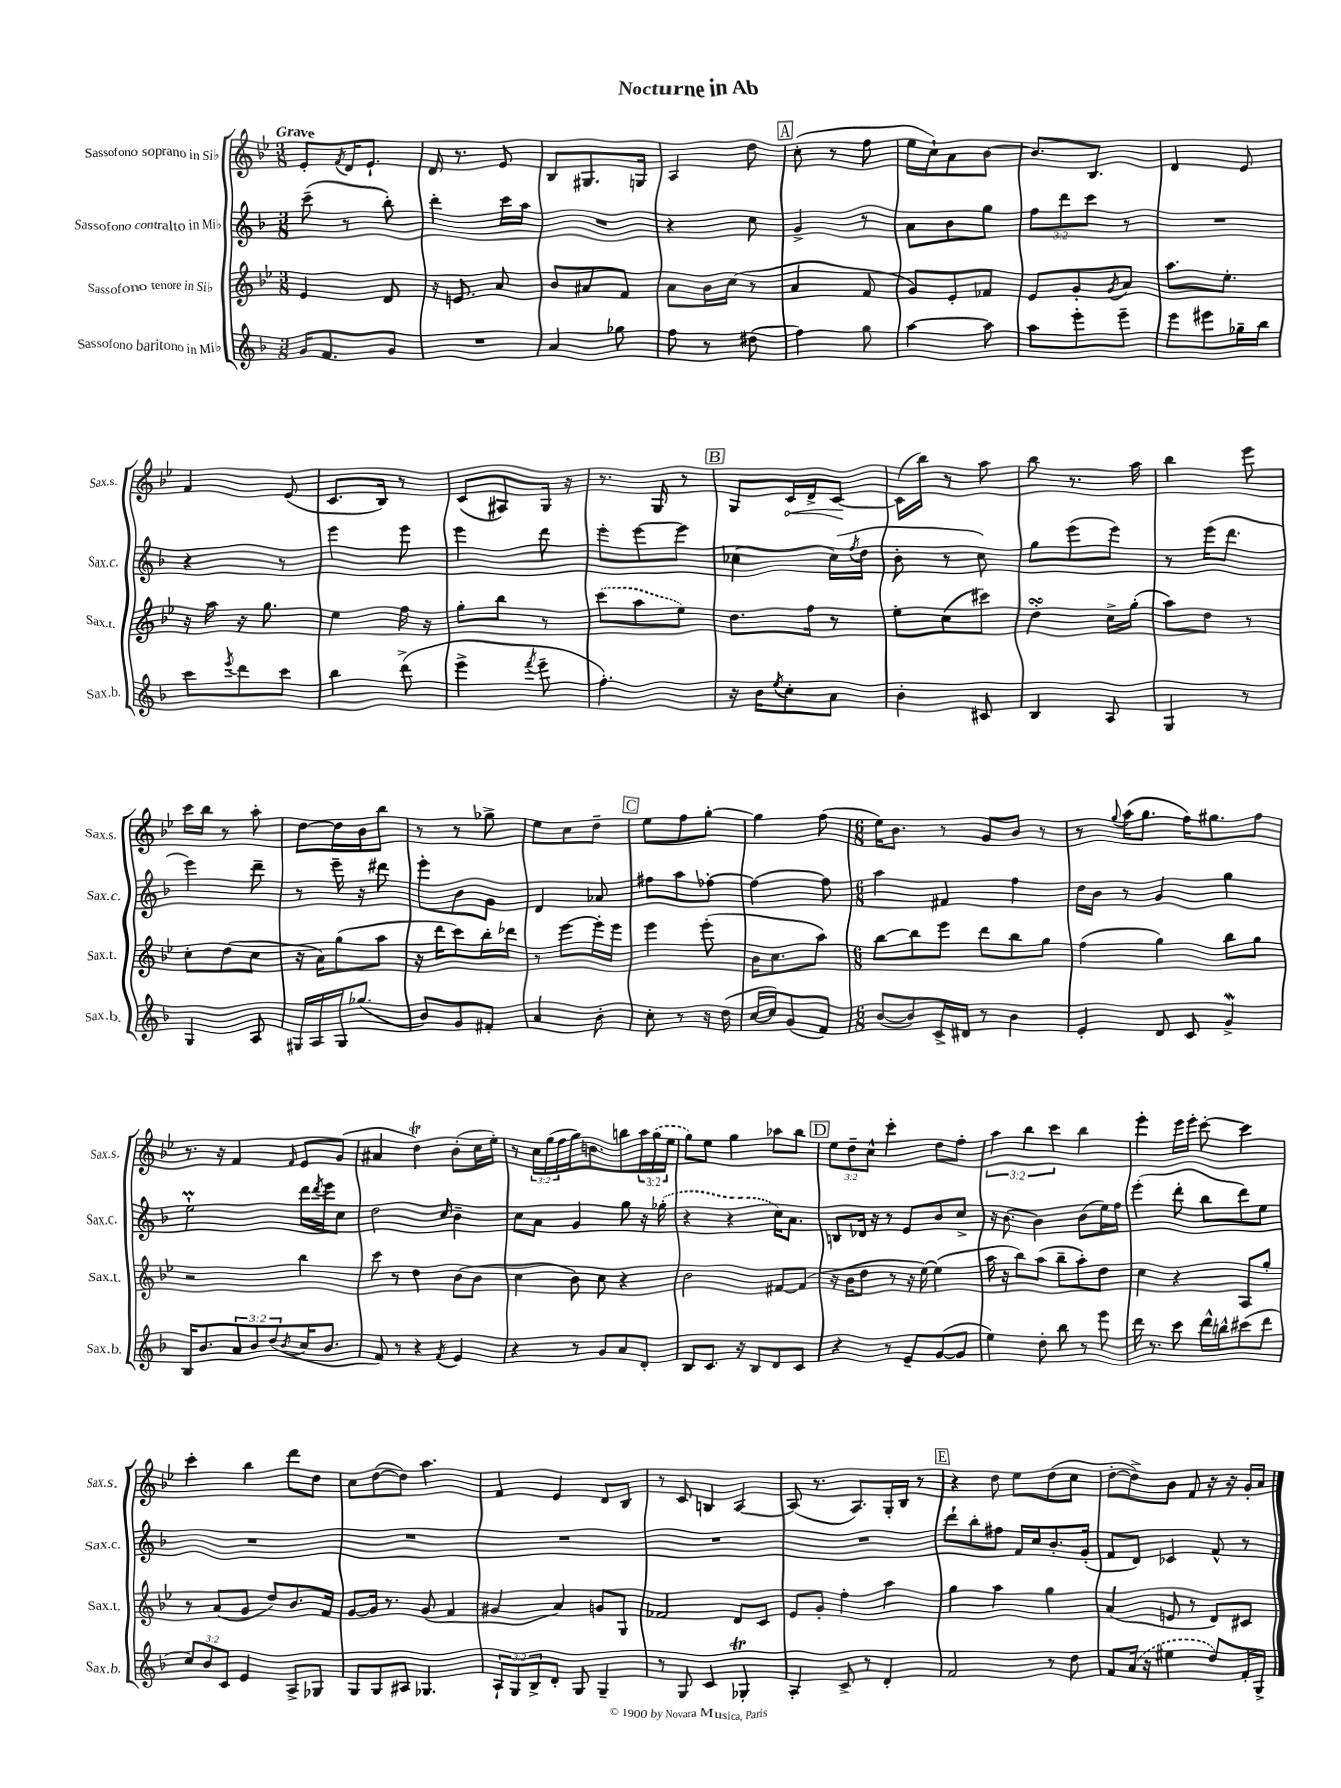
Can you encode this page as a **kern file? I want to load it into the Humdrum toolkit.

**kern	**kern	**kern	**kern
*staff4	*staff3	*staff2	*staff1
*clefG2	*clefG2	*clefG2	*clefG2
*k[b-]	*k[b-e-]	*k[b-]	*k[b-e-]
*M3/8	*M3/8	*M3/8	*M3/8
16g	4e-	(8ccc~	8e-'
8.f	.	.	.
.	.	.	8qf
.	.	8r	16d
.	.	.	8.e-`
8g	8d	8bb-')	.
=	=	=	=
4.r	16r	4ddd'	16d
.	8.e	.	8.r
.	8a	16ccc	8e-
.	.	16aa	.
=	=	=	=
4a	8b-	4.r	8B-
.	8a#	.	8.G#
8gg-	8f	.	.
.	.	.	16G
=	=	=	=
8ff	8a	4r	4A
8r	16b-	.	.
.	(16cc	.	.
(8dd#	8r	8cc	8dd
=	=	=	=
4ff)	4a	4g^	(8cc'
.	.	.	8r
8gg	8f	8r	8ff
=	=	=	=
[4aa	8g)	8a	16ee-
.	.	.	16cc`)
.	8e-'	8b-	8a
8aa]	8f-	8gg	[8b-
=	=	=	=
8aa	8e-	12ff	8.b-]
.	.	12ddd	.
8eee'	8g'	.	.
.	.	12ccc	.
.	.	.	8.B-
.	8qg	.	.
8eee~	8a	8r	.
=	=	=	=
8eee	8.aa	4.r	4d
8eee#	.	.	.
.	8.ee-'	.	.
16gg-~	.	.	8e-
16bb-	.	.	.
=	=	=	=
8ccc	16r	4r	4f
.	16aa	.	.
8qeee	.	.	.
8ddd	16r	.	.
.	8.gg	.	.
8ccc	.	8r	(8e-
=	=	=	=
4bb-	4ee-	4eee	8.c
.	.	.	16B-)
(8ddd^	16ff	8eee	8r
.	16r	.	.
=	=	=	=
4eee^	8gg'	4eee	(8c
.	8bb-	.	8A#)
8qfff	.	.	.
8eee~	8r	8ddd	16G
.	.	.	16r
=	=	=	=
4.ff')	(8ccc	8eee'	8.r
.	8aa	[8eee	.
.	.	.	16G
.	8ee-)	8eee]	8r
=	=	=	=
16r	8.dd	[4cc-	8G
16b-	.	.	.
8qee	.	.	.
8cc'	.	.	16c
.	16ff	.	16d^
8a	8r	(16cc-]	[8c
.	.	8qff	.
.	.	16dd	.
=	=	=	=
4b-'	8ee-'	8b-'	(16c]
.	.	.	16bb-)
.	(8cc	8r	8r
8c#	8ccc#)	8cc)	8aa
=	=	=	=
4B-	4dd'	8gg	8bb-
.	.	(8eee	8.r
8A	16cc^	8eee)	.
.	(16gg'	.	16aa
=	=	=	=
4G	8aa)	8r	4bb-
.	8dd	(16eee	.
.	.	8.ddd	.
8r	8r	.	8eee-
=	=	=	=
4G	8cc'	4eee)	16ccc
.	.	.	16bb-
.	(8dd	.	8r
8A	8cc	8ddd~	8aa'
=	=	=	=
16G#	16r	8r	[8dd
16A	16a)	.	.
16G#	(8gg	16eee~	16dd]
(8.gg-	.	16r	16b-
.	8aa	8ddd#	8bb-
=	=	=	=
8b-)	16r	8eee'	8r
.	16ddd	.	.
8g	8ccc)	8b-	8r
8f#'	16bb-'	8g	8gg-^
.	16ddd-	.	.
=	=	=	=
4a	8r	4d	8ee-
.	[8eee-	.	8cc
8b-'	16eee-']	8a-	8dd~
.	16eee-	.	.
=	=	=	=
8cc'	4eee-	8ff#	8ee-
8r	.	8aa	8ff
16r	(8eee-'	[8ff-'	[8gg'
(16dd	.	.	.
=	=	=	=
[16cc	16b-	4ff-_	4gg]
16cc])	8.cc	.	.
(8g	.	.	.
8f)	8aa)	8ff-]	(8ff
=	=	=	=
*M6/8	*M6/8	*M6/8	*M6/8
([8b-	[8bb-	4aa	16ee-)
.	.	.	8.b-
8b-])	8bb-]	.	.
16c^	8eee-	4f#	8r
16d#	.	.	.
8r	8ddd	.	8g
4b-	8bb-	4ff	8b-
.	8gg	.	8r
=	=	=	=
4e'	(4ff	16dd	8r
.	.	16b-	.
.	.	.	8qqgg
.	.	8r	(16aa
.	.	.	8.gg
8d	4gg)	4g	.
8c	.	.	16ff)
.	.	.	8.gg#
4g^	8bb-	4gg	.
.	8gg	.	8ff
=	=	=	=
16B-	2r	2ee`	8.r
8.b-	.	.	.
.	.	.	16r
12a	.	.	4f
12b-	.	.	.
(12dd	.	.	.
8qb-	.	.	16qqf
16cc	4bb-	16ddd	8e-
.	.	8qddd	.
8.b-	.	16eee	.
.	.	8cc	(8g
=	=	=	=
8f)	8ccc	2dd	4a#
8r	8r	.	.
4r	4dd	.	4dd)
8qf	.	16qqcc	.
4e	(8b-	4b-~	(8b-'
.	8b-	.	16cc
.	.	.	16ee-')
=	=	=	=
4r	4cc	8cc	8r
.	.	8a	24cc
.	.	.	(24gg
.	.	.	24ff
8r	8b-)	4g	16gg)
.	.	.	8.b
8g	8cc	.	.
8a	4r	8gg	8bb
8d'	.	16r	24aa
.	.	.	(24gg
.	.	(16gg-'	.
.	.	.	24ee-
=	=	=	=
8B-	2b-	4r	8gg)
8.c	.	.	8ee-
.	.	4r	4gg
16r	.	.	.
8B-	.	.	.
8d	[8f#	16cc)	8aa-
.	.	8.a	.
8c	(8f#]	.	8bb-
=	=	=	=
4r	16r	8B	12ee-
.	16b-	.	.
.	.	.	12dd~
.	8dd	16d-	.
.	.	.	12cc^^
.	.	16r	.
8r	8r	8r	4ccc'
8e~	16r	8e	.
.	[16ee-)	.	.
([8g	(4ee-]	8b-	8dd
8g]	.	8cc^	8ff'
=	=	=	=
4ee)	16aa	16r	6aa
.	16r	[8.b-	.
.	8bb-)	.	.
.	.	.	6bb-
8dd'	(8aa	4b-]	.
.	.	.	6ccc
8bb-	8bb-~	.	.
8r	8aa')	(8b-	4bb-
8eee	8dd	16ee)	.
.	.	16ff	.
=	=	=	=
16ddd	4cc	(4eee'	4eee-'
8.r	.	.	.
8ccc	4r	8ddd'	16eee-
.	.	.	16eee-'
16ddd^^	.	8bb-	[8ccc'
16bb^^	.	.	.
(8ccc#	8A	8ddd)	4ccc]
8ddd	8gg'	8ee	.
=	=	=	=
12cc)	8r	2.r	4ccc'
12b-	.	.	.
.	(8a	.	.
12c	.	.	.
4e	8g	.	4bb-
.	8dd)	.	.
8A^	8.b-	.	8ddd
8G-	.	.	8dd
.	16f	.	.
=	=	=	=
8G	[8g	2.r	8cc
8G	16g]	.	([8dd
.	8.r	.	.
8A#	.	.	8dd])
4.G-	(8g	.	4.aa
.	4f	.	.
=	=	=	=
12A`	4g#	2.r	4f
12G	.	.	.
12B-^	.	.	.
8d'	4a)	.	4e-
8G	.	.	.
4G~	8g	.	8d
.	8G	.	8B-
=	=	=	=
8r	2f-	2.r	8r
8G	.	.	8c
4c	.	.	4B
4G-'	8d	.	[4A
.	8c	.	.
=	=	=	=
4A'	8e-	2.r	(8A]
.	8g'	.	8.r
8c^	4ff'	.	.
.	.	.	8.A)
8r	.	.	.
4d'	4aa	.	16G'
.	.	.	16B-
.	.	.	8r
=	=	=	=
2f	4gg	8ddd`	4r
.	.	8bb-'	.
.	4aa	8ff#	8dd
.	.	16f	8ee-
.	.	16cc	.
8r	4gg	8.b-'	(8dd
8dd	.	.	8cc
.	.	(16g'	.
=	=	=	=
8f	(4a	8f	[8dd'
(16a	.	8d)	8dd^])
16r	.	.	.
4ee#	8e	4c-	8b-
.	8r	.	8f
8dd)	8d)	8f^^	16r
.	.	.	16r
16f'	8c#	8r	16g'
16G^	.	.	16a
==	==	==	==
*-	*-	*-	*-
